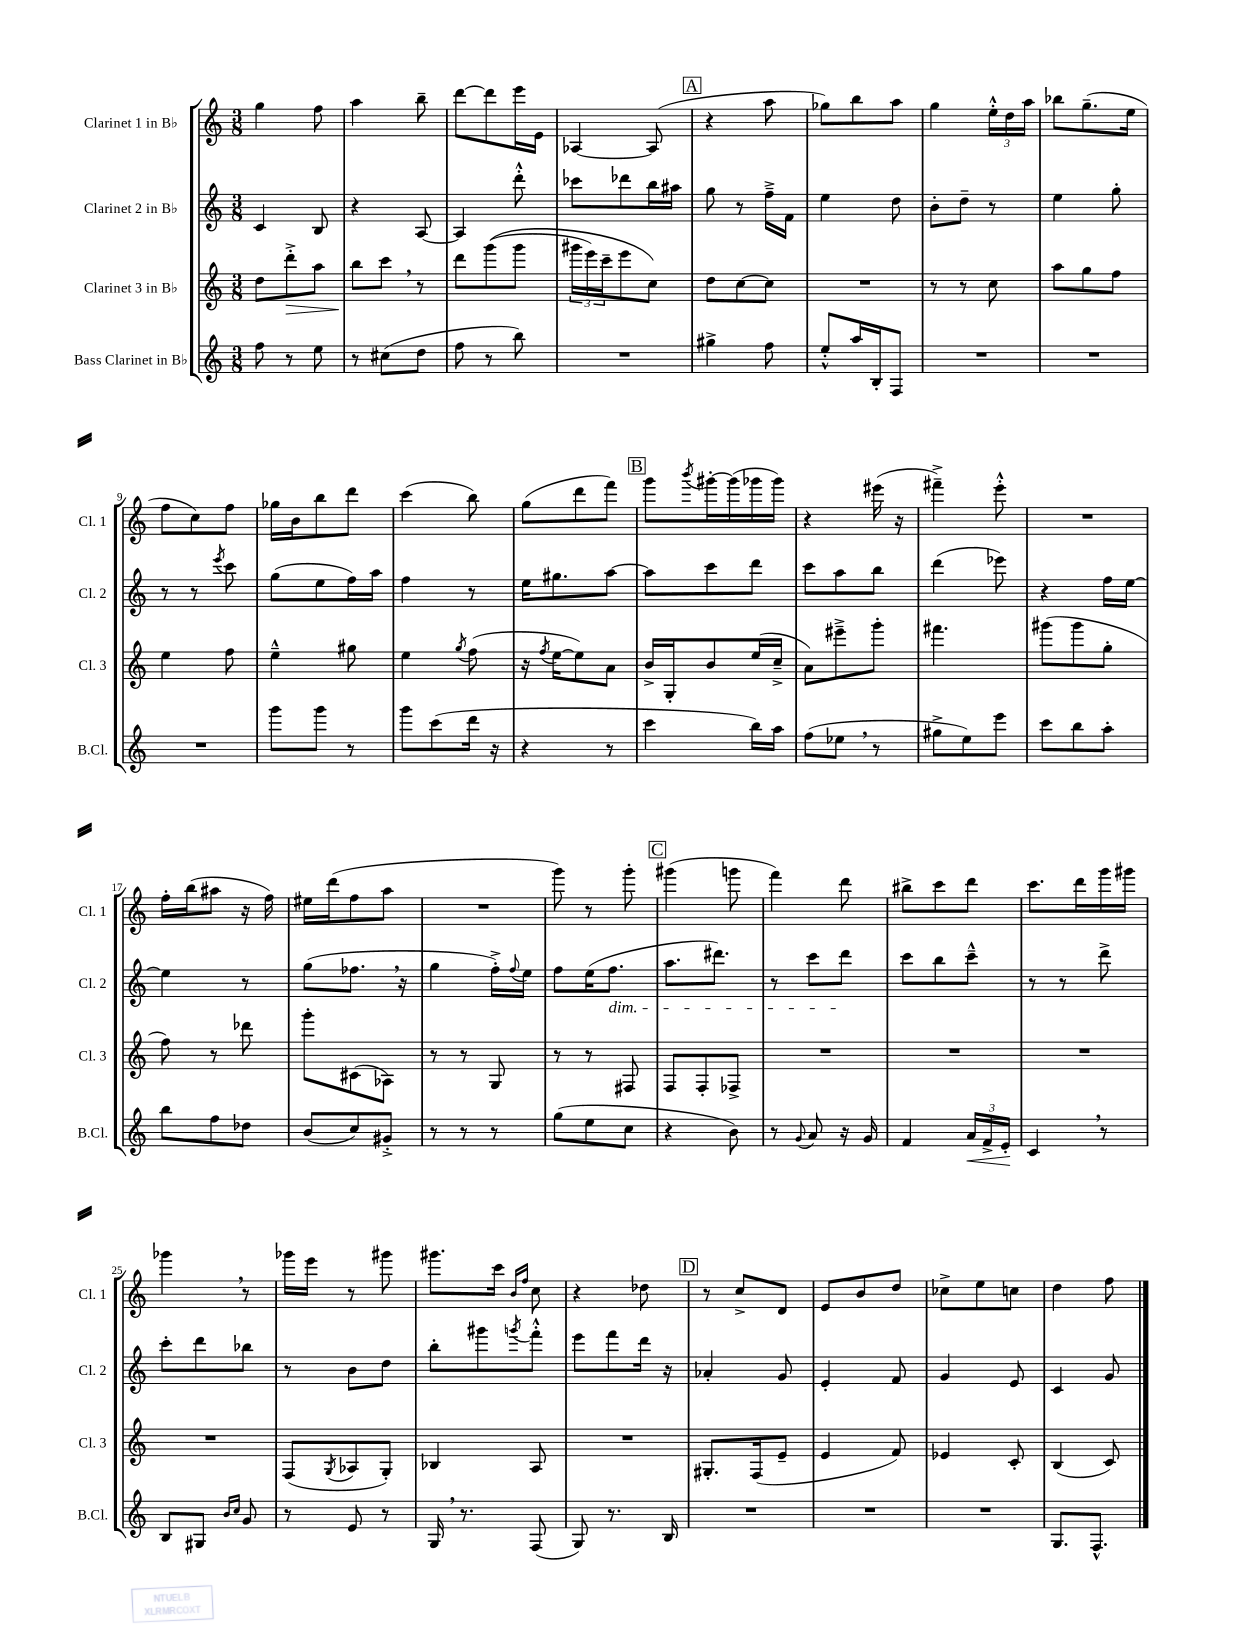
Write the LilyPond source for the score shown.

<<
\new StaffGroup <<
\new Staff = "s0" \with { instrumentName = "Clarinet 1 in Bb" shortInstrumentName = "Cl. 1" } {
    \clef treble \key c \major \numericTimeSignature \time 3/8
    g''4 f''8 |
    a''4 b''8-- |
    d'''8~ d'''8 e'''16 e'16 |
    aes4~ aes8( |
    \mark \markup { \box "A" } r4 a''8 |
    ges''8) b''8 a''8 |
    g''4 \tuplet 3/2 { e''16-.-^ d''16 a''16 } |
    bes''8 g''8.--( e''16 |
    f''8 c''8) f''8 |
    ges''16 b'16 b''8 d'''8 |
    c'''4( b''8) |
    g''8( d'''8 f'''8) |
    \mark \markup { \box "B" } g'''8 \acciaccatura { b'''8 } gis'''16~-. gis'''16( ges'''16 ges'''16) |
    r4 eis'''16( r16 |
    fis'''4--->) e'''8-.-^ |
    R4. |
    f''16-. b''16( ais''8 r16 f''16) |
    eis''16 d'''16( f''8 a''8 |
    R4. |
    g'''8) r8 g'''8-. |
    \mark \markup { \box "C" } gis'''4( g'''8 |
    f'''4) d'''8 |
    bis''8-> c'''8 d'''8 |
    c'''8. d'''16 g'''16 gis'''16 |
    ges'''4 \breathe r8 |
    ges'''16 e'''16 r8 gis'''8 |
    gis'''8. c'''16 \grace { b'16 f''16 } c''8 |
    r4 des''8 |
    \mark \markup { \box "D" } r8 c''8-> d'8 |
    e'8 b'8 d''8 |
    ces''8-> e''8 c''8 |
    d''4 f''8 \bar "|." |
}
\new Staff = "s1" \with { instrumentName = "Clarinet 2 in Bb" shortInstrumentName = "Cl. 2" } {
    \clef treble \key c \major \numericTimeSignature \time 3/8
    c'4 b8 |
    r4 a8~ |
    a4 d'''8-.-^ |
    ces'''8 des'''8 b''16 ais''16 |
    \mark \markup { \box "A" } g''8 r8 f''16---> f'16 |
    e''4 d''8 |
    b'8-. d''8-- r8 |
    e''4 g''8-. |
    r8 r8 \acciaccatura { e'''8 } c'''8 |
    g''8( e''8 f''16) a''16 |
    f''4 r8 |
    e''16 gis''8. a''8~ |
    \mark \markup { \box "B" } a''8 c'''8 d'''8 |
    c'''8 a''8 b''8 |
    d'''4( ees'''8) |
    r4 f''16 e''16~ |
    e''4 r8 |
    g''8( fes''8. \breathe r16 |
    g''4 f''16-.->) \appoggiatura { f''8 } e''16 |
    f''8 e''16( f''8.\dim |
    \mark \markup { \box "C" } a''8. dis'''8.) |
    r8 c'''8 d'''8\! |
    c'''8 b''8 c'''8---^ |
    r8 r8 d'''8-> |
    c'''8-. d'''8 bes''8 |
    r8 b'8 d''8 |
    b''8-. gis'''8 \acciaccatura { g'''8 } f'''8-.-^ |
    e'''8 f'''8 d'''16 r16 |
    \mark \markup { \box "D" } aes'4-. g'8 |
    e'4-. f'8 |
    g'4 e'8 |
    c'4 g'8 \bar "|." |
}
\new Staff = "s2" \with { instrumentName = "Clarinet 3 in Bb" shortInstrumentName = "Cl. 3" } {
    \clef treble \key c \major \numericTimeSignature \time 3/8
    d''8 d'''8-.->\> a''8 |
    b''8\! c'''8 \breathe r8 |
    d'''8 g'''8(\( g'''8 |
    \tuplet 3/2 { gis'''16 e'''16) c'''16-- } e'''8 c''8\) |
    \mark \markup { \box "A" } d''8 c''8~ c''8 |
    R4. |
    r8 r8 c''8 |
    a''8 g''8 f''8 |
    e''4 f''8 |
    e''4---^ gis''8 |
    e''4 \acciaccatura { g''8 } f''8( |
    r16 \acciaccatura { f''8 } e''16~ e''8) a'8 |
    \mark \markup { \box "B" } b'16-> g16-. b'8 e''16( c''16---> |
    a'8) eis'''8---> g'''8-. |
    fis'''4. |
    gis'''8( gis'''8 g''8-. |
    f''8) r8 des'''8 |
    g'''8-. cis'8( aes8) |
    r8 r8 g8 |
    r8 r8 fis8 |
    \mark \markup { \box "C" } f8 f8-. fes8-> |
    R4. |
    R4. |
    R4. |
    R4. |
    f8( \acciaccatura { g8 } aes8 g8-.) |
    bes4 a8 |
    R4. |
    \mark \markup { \box "D" } gis8.-. f16( e'8-- |
    e'4 f'8) |
    ees'4 c'8-. |
    b4( c'8) \bar "|." |
}
\new Staff = "s3" \with { instrumentName = "Bass Clarinet in Bb" shortInstrumentName = "B.Cl." } {
    \clef treble \key c \major \numericTimeSignature \time 3/8
    f''8 r8 e''8 |
    r8 cis''8( d''8 |
    f''8 r8 b''8) |
    R4. |
    \mark \markup { \box "A" } gis''4-> f''8 |
    e''8-.-^ a''16 b16-. f8 |
    R4. |
    R4. |
    R4. |
    g'''8 g'''8 r8 |
    g'''8 c'''8( d'''16 r16 |
    r4 r8 |
    \mark \markup { \box "B" } c'''4 b''16) a''16 |
    f''8( ees''8 \breathe r8 |
    gis''8-> e''8) e'''8 |
    c'''8 b''8 a''8-. |
    b''8 f''8 des''8 |
    b'8( c''8) gis'8-.-> |
    r8 r8 r8 |
    g''8( e''8 c''8 |
    \mark \markup { \box "C" } r4 b'8) |
    r8 \appoggiatura { g'8 } a'8 r16 g'16 |
    f'4 \tuplet 3/2 { a'16\< f'16-> e'16-.\! } |
    c'4 \breathe r8 |
    b8 gis8 \grace { b'16 c''16 } g'8 |
    r8 e'8 r8 |
    g16 \breathe r8. f8( |
    g8) r8. b16 |
    \mark \markup { \box "D" } R4. |
    R4. |
    R4. |
    g8. f8.-^ \bar "|." |
}
>>
>>
